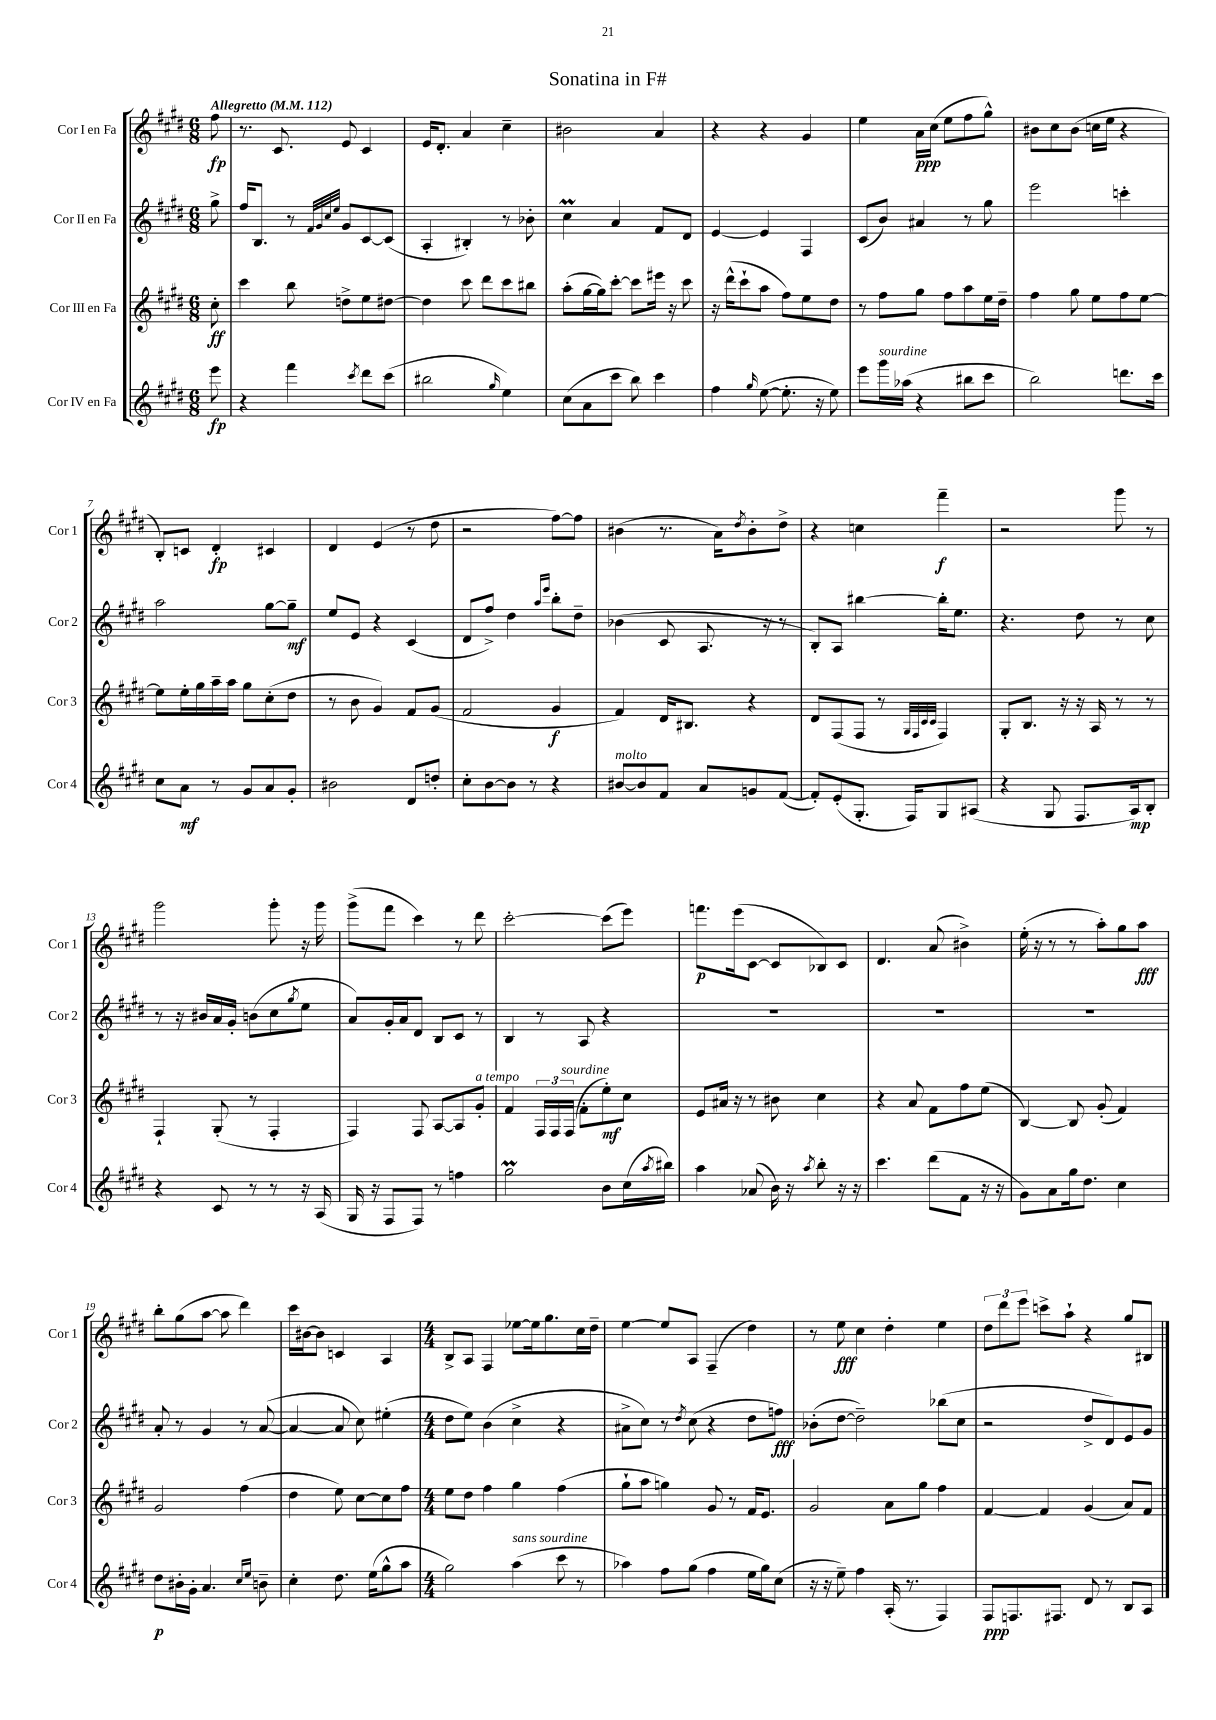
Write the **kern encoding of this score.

**kern	**kern	**kern	**kern
*staff4	*staff3	*staff2	*staff1
*clefG2	*clefG2	*clefG2	*clefG2
*k[f#c#g#d#]	*k[f#c#g#d#]	*k[f#c#g#d#]	*k[f#c#g#d#]
*M6/8	*M6/8	*M6/8	*M6/8
*MM112	*MM112	*MM112	*MM112
8eee	8cc#'	8gg#^	8ff#
=	=	=	=
4r	4ccc#	16ff#	8.r
.	.	8.B	.
.	.	.	8.c#
4fff#	8bb	8r	.
.	.	32qqf#	.
.	.	32qqg#	.
.	.	32qqcc#	.
.	.	32qqee	.
.	8dd^	8g#	8e
8qccc#	.	.	.
8ddd#	8ee	[8c#	4c#
(8ccc#	[8dd#	(8c#]	.
=	=	=	=
2bb#	4dd#]	4A'	16e
.	.	.	8.d#'
.	8ccc#	4B#')	4a
.	8ddd#	.	.
16qqgg#	.	.	.
4ee)	8ccc#	8r	4cc#~
.	8bb#	8b-'	.
=	=	=	=
(8cc#	(8aa'	4cc#	2b#
8a	[16gg#	.	.
.	16gg#])	.	.
8ccc#	[8ccc#'	4a	.
8bb)	8ccc#]	.	.
4ccc#	16eee#	8f#	4a
.	16r	.	.
.	8ccc#	8d#	.
=	=	=	=
4ff#	16r	[4e	4r
.	(16ddd#^^	.	.
.	8ccc#`	.	.
16qqgg#	.	.	.
([8ee	8aa	4e]	4r
8.ee']	8ff#)	.	.
.	8ee	4F#	4g#
16r	.	.	.
8ee)	8dd#	.	.
=	=	=	=
8eee	8r	(8c#	4ee
16ggg#	8ff#	8b)	.
(16aa-	.	.	.
4r	8gg#	4a#	16a
.	.	.	(16cc#
.	8ff#	.	8ee
8bb#	8aa	8r	8ff#
8ccc#	16ee	8gg#	8gg#^^)
.	16dd#~	.	.
=	=	=	=
2bb)	4ff#	2eee	8b#
.	.	.	8cc#
.	8gg#	.	(8b#
.	8ee	.	16cc
.	.	.	16ee
8.ddd	8ff#	4ccc'	4r
.	[8ee	.	.
16ccc#	.	.	.
=	=	=	=
8cc#	8ee]	2aa	8B')
8a	16ee'	.	8c
.	16gg#	.	.
8r	16aa~	.	4d#'
.	16aa	.	.
8g#	8gg#	.	.
8a	(8cc#'	[8gg#	4c#
8g#'	8dd#	8gg#~]	.
=	=	=	=
2b#	8r	8ee	4d#
.	8b	8e	.
.	4g#)	4r	(4e
8d#	8f#	(4c#	8r
8dd'	(8g#	.	8dd#
=	=	=	=
8cc#'	2f#	8d#	2r
[8b	.	8ff#^)	.
8b]	.	4dd#	.
8r	.	.	.
.	.	16qqaa	.
.	.	16qqeee	.
4r	4g#	8bb'	[8ff#)
.	.	8dd#~	8ff#]
=	=	=	=
[8b#	4f#)	(4b-	(4b#
8b#]	.	.	.
8f#	16d#	8c#	8.r
.	8.B#	.	.
8a	.	8.A	.
.	.	.	16a)
.	.	.	8qdd#
8g	4r	.	8b#'
.	.	16r	.
([8f#	.	8r	8dd#^
=	=	=	=
8f#'])	8d#	8B')	4r
(8e'	(8F#	8A	.
8.G#'	8F#	[4bb#	4cc
.	8r	.	.
16F#)	.	.	.
.	32qqG#	.	.
.	32qqF#	.	.
.	32qqc#	.	.
.	32qqc#	.	.
8G#	4F#)	16bb#']	4fff#~
.	.	8.ee	.
(8A#	.	.	.
=	=	=	=
4r	8G#'	4.r	2r
.	8.B	.	.
8G#	.	.	.
.	16r	.	.
8.F#	16r	8dd#	.
.	16A	.	.
.	8r	8r	8ggg#
16A)	.	.	.
8B'	8r	8cc#	8r
=	=	=	=
4r	4F#`	8r	2ggg#
.	.	16r	.
.	.	16b#	.
8c#	(8G#'	16a	.
.	.	16g#'	.
8r	8r	(8b	.
8r	4F#'	8cc#	8ggg#'
.	.	8qgg#	.
16r	.	8ee	16r
(16A	.	.	16ggg#
=	=	=	=
16G#	4F#)	8a)	(8ggg#^
16r	.	.	.
8F#	.	16g#'	8fff#
.	.	16a	.
8F#)	8F#	8d#	4ccc#)
8r	[8A	8B	.
4ff	8A]	8c#	8r
.	8g#'	8r	8ddd#
=	=	=	=
2gg#	4f#	4B	[2ccc#'
.	24F#	8r	.
.	24F#	.	.
.	(24F#	.	.
.	8f#'	8A	.
8b	8ee')	4r	(8ccc#]
(16cc#	8cc#	.	8eee)
8qaa	.	.	.
16bb#)	.	.	.
=	=	=	=
4aa	8e	2.r	8.fff
.	16a#	.	.
.	16r	.	(16eee
(8a-	8r	.	[8c#
16b)	8b#	.	8c#]
16r	.	.	.
8qaa	.	.	.
8bb'	4cc#	.	8B-)
16r	.	.	8c#
16r	.	.	.
=	=	=	=
4.ccc#	4r	2.r	4.d#
.	8a	.	.
(8ddd#	8f#	.	(8a
8f#	8ff#	.	4b#^)
16r	(8ee	.	.
16r	.	.	.
=	=	=	=
8g#)	[4B)	2.r	(16ee'
.	.	.	16r
8a	.	.	8r
16gg#	8B]	.	8r
8.dd#	.	.	.
.	(8g#'	.	8aa')
4cc#	4f#)	.	8gg#
.	.	.	8aa
=	=	=	=
8dd#	2g#	8a'	8bb'
16b#'	.	8r	(8gg#
16g#'	.	.	.
4.a	.	4g#	[8aa
.	.	.	8aa]
.	(4ff#	8r	4ddd#)
16qqcc#	.	.	.
16qqee	.	.	.
8b~	.	([8a	.
=	=	=	=
4cc#'	4dd#	4a_	16ccc#
.	.	.	[16b#
.	.	.	8b#]
8.dd#	8ee)	8a]	4c
.	[8cc#	8cc#)	.
(16ee	.	.	.
8gg#^^	8cc#]	(4ee#'	4A
8aa	8ff#	.	.
=	=	=	=
*M4/4	*M4/4	*M4/4	*M4/4
2gg#)	8ee	8dd#	8B^
.	8dd#	8ee)	8A
.	4ff#	(4b	4F#
(4aa	4gg#	4cc#^	[8ee-
.	.	.	16ee-]
.	.	.	8.gg#
8ccc#	(4ff#	4r	.
8r	.	.	16cc#
.	.	.	16dd#~
=	=	=	=
4aa-)	8gg#`	8a#^	[4ee
.	8aa	8cc#)	.
8ff#	4gg)	8r	8ee]
.	.	8qdd#	.
(8gg#	.	(8cc#	8A
4ff#	8g#	4r	(4F#~
.	8r	.	.
16ee	16f#	8dd#	4dd#)
16gg#)	8.e	.	.
(8cc#	.	8ff)	.
=	=	=	=
16r	2g#	(8b-'	8r
16r	.	.	.
8ee~)	.	[8dd#	8ee
4ff#	.	2dd#~])	4cc#
(16A'	8a	.	4dd#'
8.r	.	.	.
.	8gg#	.	.
4F#)	4ff#	(8bb-	4ee
.	.	8cc#	.
=	=	=	=
8F#	[4f#	2r	12dd#
.	.	.	12ddd#
8.F	.	.	.
.	.	.	12eee
.	4f#]	.	8ccc^
8.F#	.	.	.
.	.	.	8aa`
8d#	(4g#	8dd#^	4r
8r	.	8d#)	.
8B	8a)	8e	8gg#
8A	8f#	8g#	8B#
==	==	==	==
*-	*-	*-	*-
